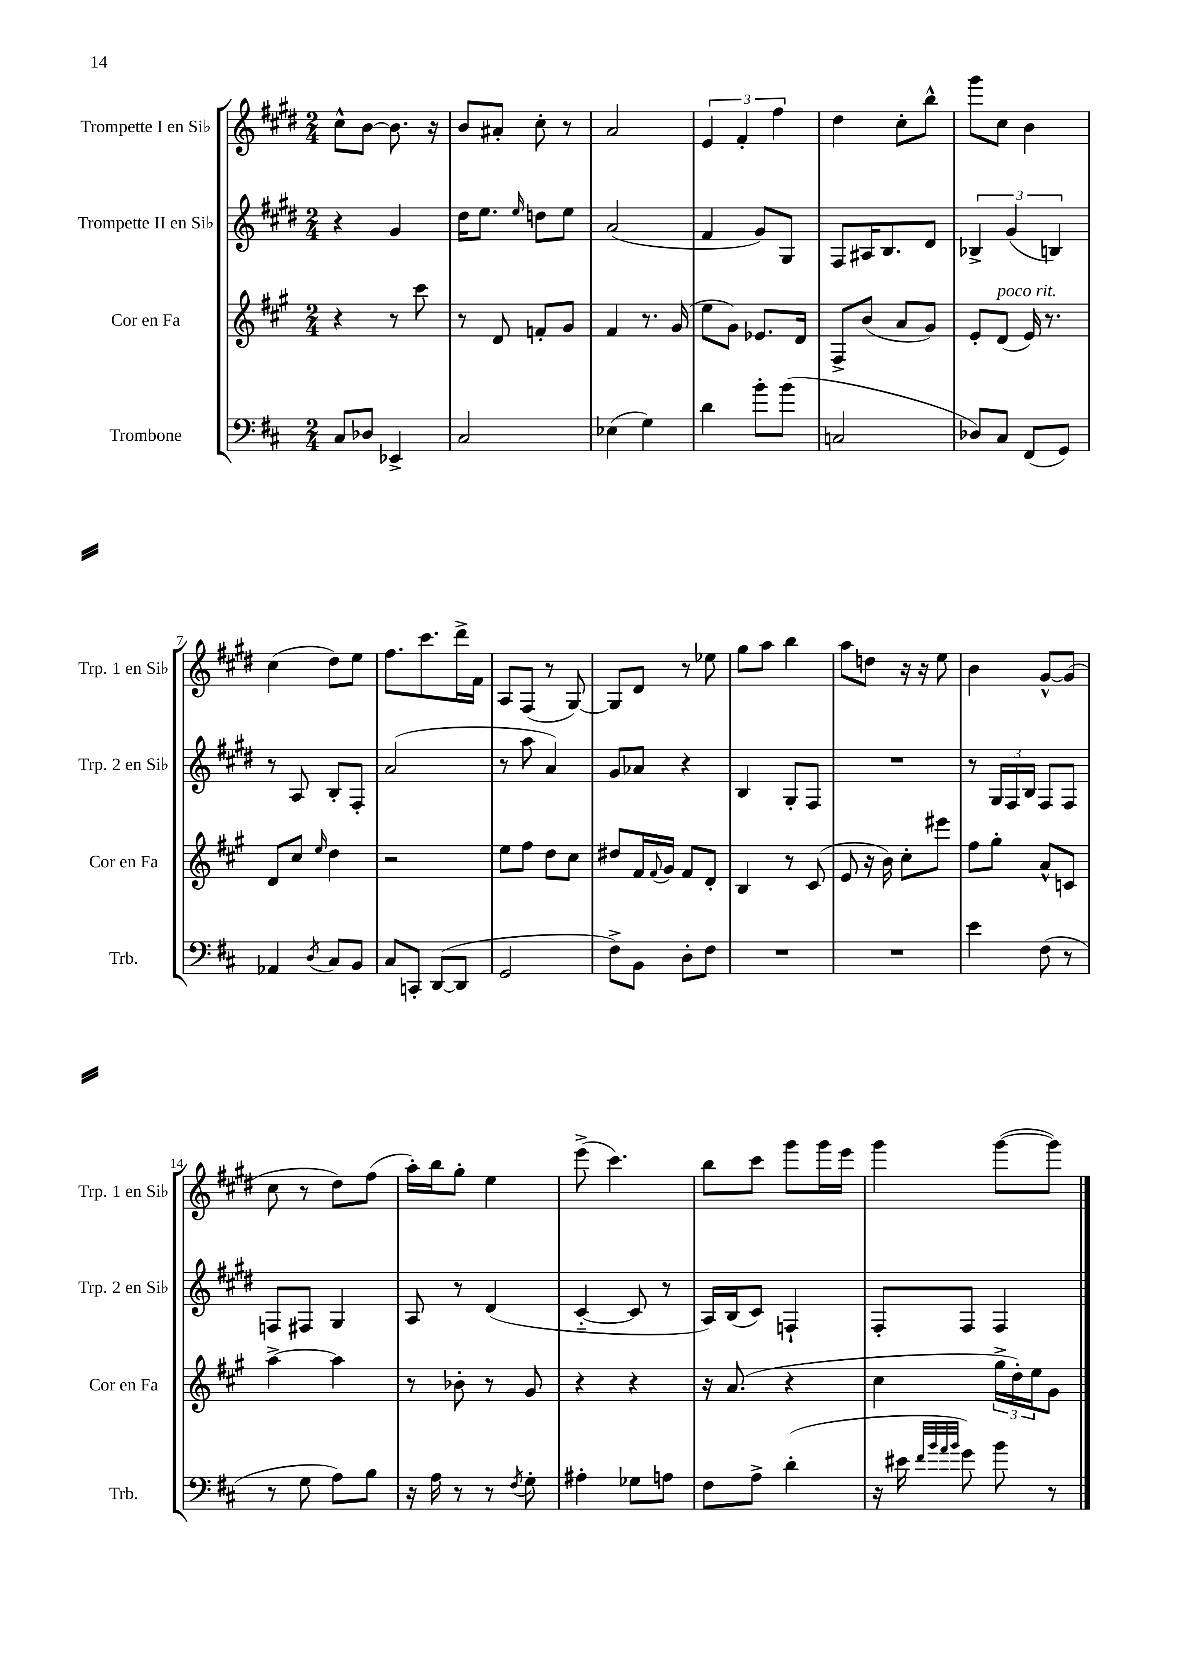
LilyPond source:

<<
\new StaffGroup <<
\new Staff = "s0" \with { instrumentName = "Trompette I en Sib" shortInstrumentName = "Trp. 1 en Sib" } {
    \clef treble \key e \major \numericTimeSignature \time 2/4
    cis''8-^ b'8~ b'8. r16 |
    b'8 ais'8-. cis''8-. r8 |
    a'2 |
    \tuplet 3/2 { e'4 fis'4-. fis''4 } |
    dis''4 cis''8-. b''8-^ |
    gis'''8 cis''8 b'4 |
    cis''4( dis''8) e''8 |
    fis''8. cis'''8. dis'''16-> fis'16 |
    a8 fis8( r8 gis8~) |
    gis8 dis'8 r8 ees''8 |
    gis''8 a''8 b''4 |
    a''8 d''8 r16 r16 e''8 |
    b'4 gis'8~-^ gis'8( |
    cis''8 r8 dis''8) fis''8( |
    a''16-.) b''16 gis''8-. e''4 |
    e'''8->( cis'''4.) |
    b''8 cis'''8 gis'''8 gis'''16 e'''16 |
    gis'''4 gis'''8~( gis'''8) \bar "|." |
}
\new Staff = "s1" \with { instrumentName = "Trompette II en Sib" shortInstrumentName = "Trp. 2 en Sib" } {
    \clef treble \key e \major \numericTimeSignature \time 2/4
    r4 gis'4 |
    dis''16 e''8. \grace { e''16 } d''8 e''8 |
    a'2( |
    fis'4 gis'8) gis8 |
    fis8 ais16 b8. dis'8 |
    \tuplet 3/2 { bes4-> gis'4( b4) } |
    r8 a8 b8-. fis8-. |
    a'2( |
    r8 a''8 a'4) |
    gis'8 aes'8 r4 |
    b4 gis8-. fis8 |
    R2 |
    r8 \tuplet 3/2 { gis16 fis16 b16 } fis8 fis8 |
    f8 fis8 gis4 |
    a8 r8 dis'4( |
    cis'4~-_ cis'8 r8 |
    a16) b16( cis'8) f4-! |
    fis8-. fis8 fis4 \bar "|." |
}
\new Staff = "s2" \with { instrumentName = "Cor en Fa" shortInstrumentName = "Cor en Fa" } {
    \clef treble \key a \major \numericTimeSignature \time 2/4
    r4 r8 cis'''8 |
    r8 d'8 f'8-. gis'8 |
    fis'4 r8. gis'16( |
    e''8 gis'8) ees'8. d'16 |
    fis8-> b'8( a'8 gis'8) |
    e'8-. d'8^\markup { \italic "poco rit." }( e'16) r8. |
    d'8 cis''8 \grace { e''16 } d''4 |
    r2 |
    e''8 fis''8 d''8 cis''8 |
    dis''8 fis'16 \appoggiatura { fis'8 } gis'16 fis'8 d'8-. |
    b4 r8 cis'8( |
    e'8 r16 b'16) cis''8-. eis'''8 |
    fis''8 gis''8-. a'8-^ c'8 |
    a''4~-> a''4 |
    r8 bes'8-. r8 gis'8 |
    r4 r4 |
    r16 a'8.( r4 |
    cis''4 \tuplet 3/2 { gis''16-> d''16-.) e''16 } gis'8 \bar "|." |
}
\new Staff = "s3" \with { instrumentName = "Trombone" shortInstrumentName = "Trb." } {
    \clef bass \key d \major \numericTimeSignature \time 2/4
    cis8 des8 ees,4-> |
    cis2 |
    ees4( g4) |
    d'4 b'8-. b'8( |
    c2 |
    des8) cis8 fis,8( g,8) |
    aes,4 \acciaccatura { d8 } cis8 b,8 |
    cis8 c,8-. d,8~( d,8 |
    g,2 |
    fis8->) b,8 d8-. fis8 |
    R2 |
    R2 |
    e'4 fis8( r8 |
    r8 g8 a8) b8 |
    r16 a16 r8 r8 \acciaccatura { fis8 } g8-. |
    ais4-. ges8 a8 |
    fis8 a8-> d'4-.( |
    r16 eis'16 \grace { fis'32 b'32 a'32 b'32 } g'8) b'8 r8 \bar "|." |
}
>>
>>
